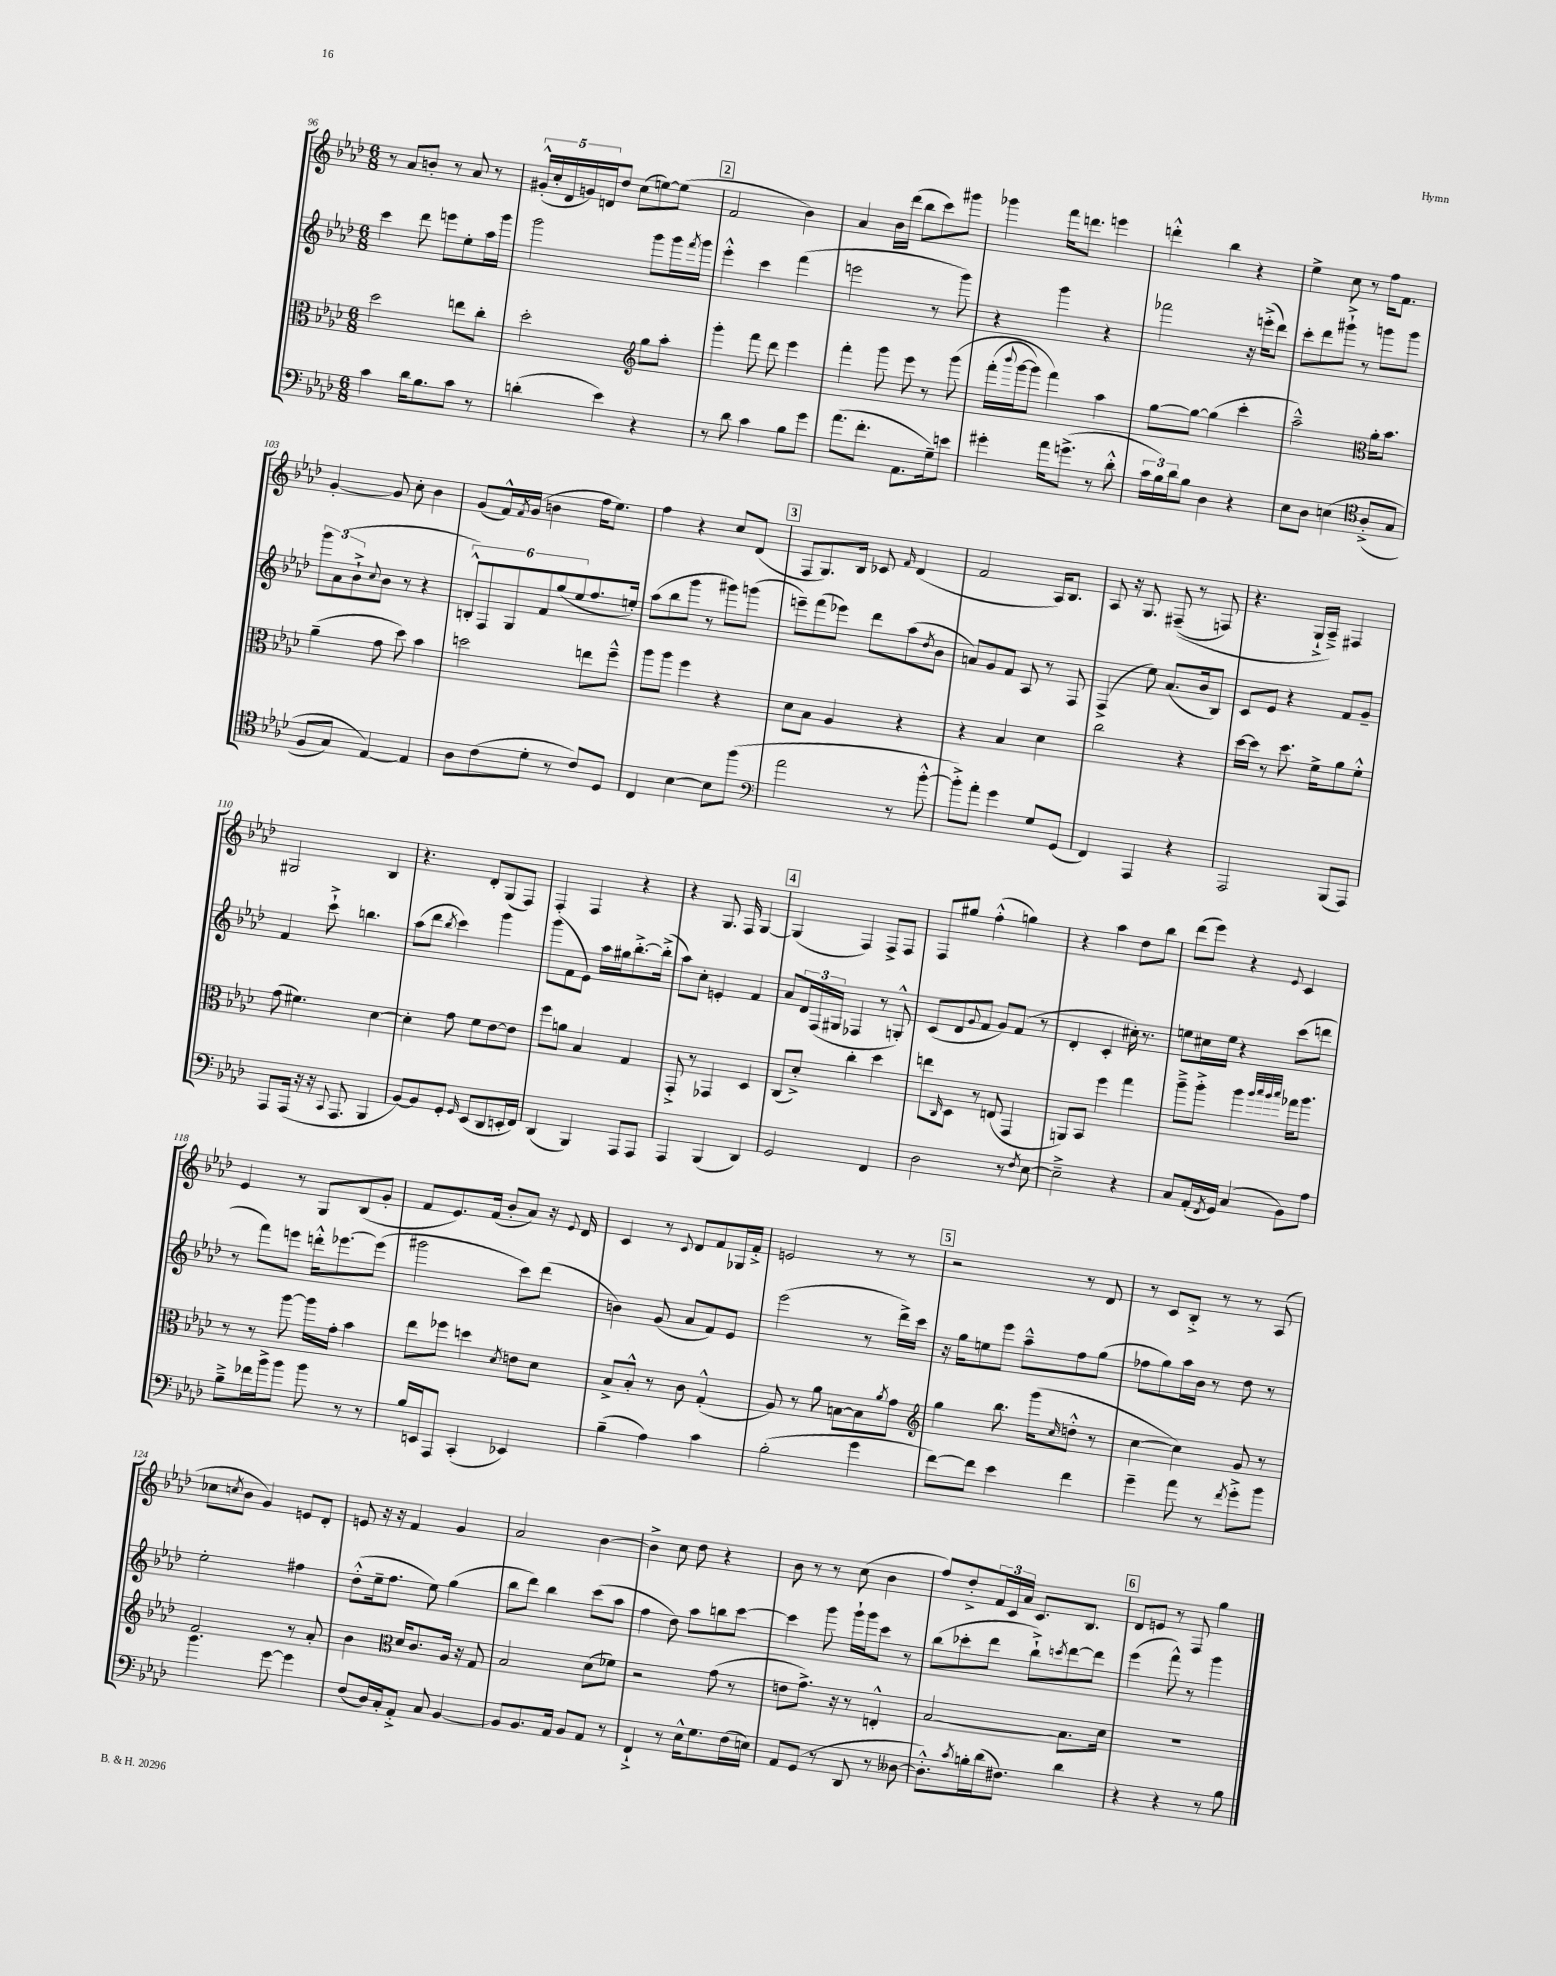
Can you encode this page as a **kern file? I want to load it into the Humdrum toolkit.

**kern	**kern	**kern	**kern
*part4	*part3	*part2	*part1
*staff4	*staff3	*staff2	*staff1
*clefF4	*clefC3	*clefG2	*clefG2
*k[b-e-a-d-]	*k[b-e-a-d-]	*k[b-e-a-d-]	*k[b-e-a-d-]
*M6/8	*M6/8	*M6/8	*M6/8
=96	=96	=96	=96
4c\	2dd-\	4ccc\	8r
.	.	.	8a-/L
16d-\KL	.	8ddd-\	8bn'/J
8.B-\	.	.	.
.	.	8eeen\L	8r
8c\J	8een\L	8ee-'\	8a-/
8r	8cc'\J	16aa-\L	8r
.	.	16ggg\JJ	.
=97	=97	=97	=97
(4dn'\	2dd-'\	2ggg\	(20g#X'^^/LL
.	.	.	20cc'/
.	.	.	20d-/
.	.	.	20gn/)
.	.	.	20dn/J
4e-\)	.	.	8dd-/J
.	.	.	(8cc\L
*	*clefG2	*	*
4r	8gg\L	8ggg\L	[8een\)
.	8aa-'\J	16ggg\L	(8ee\J]
.	.	8qfff/	.
.	.	16ggg\JJ	.
!!LO:REH:place=s1:t=2
=98	=98	=98	=98
8r	4ggg'\	4eee-'^^\	2f/
8d-\	.	.	.
4c\	8fff\	4ccc\	.
.	8ddd-\	.	.
8B-\L	4eee-\	(4fff\	4b-\)
8g\J	.	.	.
=99	=99	=99	=99
(8.a-\L	4fff'\	2eeen\	4a-/
8.f'\J	.	.	.
.	8ggg\	.	16b-\LL
.	.	.	(16ddd-\JJ
8.AA-\L	8eee-\	.	8bb-\L
.	8r	8r	8ccc\)
16G~\k)	.	.	.
8en\J	(8ggg\	8ggg\)	8ggg#X\J
=100	=100	=100	=100
4g#X'\	(16fff'\LL	4r	4ggg-X\
.	8qqbbb-/	.	.
.	[16ggg\J	.	.
.	8ggg\J])	.	.
16a-\KL	4fff\)	4ggg\	16fff\KL
(8.gn^\J	.	.	8.dddn\J
8r	4aa-\	4r	4eeen\
8d-'^^\	.	.	.
=101	=101	=101	=101
24c\LL	[8gg\L	2fff-X\	4dddn'^^\
24B-\)	.	.	.
24d-\J	.	.	.
8B-\J	8gg\J_	.	.
4D-\	(4gg\]	.	4bb-\
4r	4ccc'\	16r	4r
.	.	(16eeen'^\KL	.
.	.	8ddd-\J)	.
=102	=102	=102	=102
8E-\L	2aa-~^^\)	8ccc'\L	4ee-^\
8D-\J	.	8ddd-\	.
(4En\	.	8ggg#X`^\J	8cc\
.	.	8r	8r
*clefC4	*clefC3	*	*
(8A-'^/L	16a-'\KL	8gggn\L	16ff\KL
.	8.b-\J	.	8.f\J
8G/J	.	8ggg\J	.
!!LO:LB:g=z
=103	=103	=103	=103
8F/L	(4a-~\	12ggg\L	[4g'/
.	.	(12a-\	.
8G/J)	.	.	.
.	.	12b-`^\	.
.	.	8qqcc/	.
[4E-/)	8g\	8b-\J	8g/]
.	8dd-\)	8r	8cc'\
4E-/]	4b-\	4r	4b-\
=104	=104	=104	=104
8A-\L	2ddn\	12Bn'^^/L)	(8g/L
.	.	12F/	.
(8c\	.	.	16f^^/L)
.	.	12G/	.
.	.	.	8qf/
.	.	.	(16g/JJ
8d-'\J	.	12f/	4bn\
.	.	(12gg/	.
8r	.	.	.
.	.	12ee-/	.
8c/L)	8een\L	8.ff/	16ff\KL
.	.	.	8.ee-\J)
8D-/J	8ff~^^\J	.	.
.	.	16een'/Jk)	.
=105	=105	=105	=105
4C/	8aa-\L	(8aa-\L	4ff\
.	8aa-\J	8bb-\	.
[4B-\	4ff\	8ggg\J	4r
.	.	8r	.
8B-\L]	4r	8ggg#X\L)	8cc/L
(8ff\J	.	(8gggn\J	(8d-/J
!!LO:REH:place=s1:t=3
=106	=106	=106	=106
*clefF4	*	*	*
2a-\	8d-\L	8eeen~\L)	8F/L
.	8B-\J	(8fff\	8.G/)
.	4A-/	8eee-X\J)	.
.	.	.	16B-/Jk
.	.	8ddd-\L	8c-X/
.	.	.	16qqf/
8r	4r	(8aa-\	(4d-/
.	.	8qdd-/	.
[8b-'^^\	.	8b-\J	.
=107	=107	=107	=107
8b-'^\L])	4r	8an/L)	2f/
8a-'\J	.	8g/	.
4g\	4B-/	8f/J	.
.	.	8A-/	.
8G/L	4d-\	8r	16A-/KL)
.	.	.	8.B-/J
(8GG/J	.	8F/	.
=108	=108	=108	=108
4FF/)	2cc\	(4F^/	8A-/
.	.	.	16r
.	.	.	8.G/
4AAA-/	.	8ee-\)	.
.	.	(8.a-/L	((8F#X~/
4r	4r	.	8r
.	.	16b-/k	.
.	.	8B-/J)	8Fn/)
=109	=109	=109	=109
2AAA-/	[16dd-\LL	8c/L	4.r
.	16dd-\JJ]	.	.
.	8r	8e-/J	.
.	8.dd-\	4r	.
.	.	.	16G`^/LL
.	16f^\KL	.	16A-~^/JJ)
(8BBB-/L	8a-\	8f/L	4F#X/
8AAA-/J)	8f'^^\J	8g~/J	.
!!LO:LB:g=z
=110	=110	=110	=110
8AAA-/L	(8g\	4f/	2G#X/
(16AAA-/Jk	4.f#X\)	.	.
16r	.	.	.
16r	.	8ccc`^\	.
8qqCC/	.	.	.
8.AAA-/	.	.	.
.	.	4.bbn\	.
4BBB-/	[4d-\	.	4B-/
=111	=111	=111	=111
[8BB-/L)	4d-'\]	(8aa-\L	4.r
8BB-/]	.	8ddd-\J	.
.	.	8qbb-/	.
8GG'/J	8g\	4ccc\)	.
16qqGG/	.	.	.
(8EE-/L	8f\L	.	8d-'/L
8DD-/	[8e-\	4ggg\	(8G/
16EEn'/L	8e-\J]	.	8F/J)
16FF/JJ)	.	.	.
=112	=112	=112	=112
(4DD-/	8ff\L	(8ggg\L	4F'/
.	8an\J	8f\	.
4BBB-/)	4B-/	8e-\J)	4F/
.	.	16aa-\LL	.
.	.	16gg#X\J	.
8AAA-/L	4G/	[8.bb-'^\	4r
8AAA-/J	.	.	.
.	.	(16bb-'^\Jk]	.
=113	=113	=113	=113
4AAA-/	8GG'^/	8aa-\L)	4r
.	8r	8cc'\J	.
(4BBB-/	4GG-X/	4en'/	8.G/
.	.	.	16F/
4DD-/)	4D-/	4f/	[4G/
!!LO:REH:place=s1:t=4
=114	=114	=114	=114
2GG/	(8C/L	8a-/L	(4G/]
.	8d-'^/J)	24d-/L	.
.	.	(24F/	.
.	.	24G#X/JJ	.
.	4cc'\	4F-X/	4F/)
4FF/	4dd-\	8r	8F^/L
.	.	8Gn'^^/)	8F/J
=115	=115	=115	=115
2D-\	8een\L	(8c/L	8F/L
.	16qqC/	.	.
.	8D-\J	8d-/	8gg#X/J
.	.	8qqg/	.
.	8r	8f/J	(4ff'^^\
.	(8En/	8g/L)	.
8r	4GG/	(8f/J	4ggn\)
8qF/	.	.	.
[8E-\	.	8r	.
=116	=116	=116	=116
2E-~^\]	8AAn/L)	4d-'/	4r
.	8BB-/J	.	.
.	4ff\	4c'/	4aa-\
4r	4gg\	16cc#X'\)	8dd-\L
.	.	8.r	.
.	.	.	8bb-\J
=117	=117	=117	=117
8C/L	8aa-~^\L	8een\L	(8ddd-\L
(16AA-'/L	8aa-'^\J	16cc#X\L	8eee-\J)
8qFF/	.	.	.
16GG/JJ)	.	16ee\JJ	.
(4C/	4aa-\	4r	4r
.	32qqaa-/LLL	.	.
.	32qqbb-/	.	.
.	32qqaa-/	.	.
.	32qqbb-/JJJ	.	8qqe-/
8BB-\L)	16gg-X\KL	(8ccc\L	4c/
.	8.aa-\J	.	.
8A-\J	.	8dddn\J	.
!!LO:LB:g=z
=118	=118	=118	=118
8B-~^\L	8r	8r	4e-/
16f-X\L	8r	8fff\L)	.
16b-^\J	.	.	.
8b-\J	[8aa-\	8eeen\J	8r
8b-\	16aa-\LL]	16dddn'^^\KL	8G/L
.	16g'\JJ	[8.eee-X\	.
8r	4b-\	.	(8B-/
8r	.	(8eee-\J]	8g'/J
=119	=119	=119	=119
16B-/LL	8ee-\L	2ggg#X\	8f/L
16EEn/J	.	.	.
8AAA-/J	8ff-X\J	.	8.e-/)
(4CC'/	4ddn\	.	.
.	.	.	(16f/Jk
.	.	.	8b-'/L
.	8qd-/	.	.
4EE-X/)	8en\L	8ccc\L)	8a-/J)
.	8d-\J	(8ddd-\J	16r
.	.	.	8qqe-/
.	.	.	16d-/
=120	=120	=120	=120
(4B-~\	8B-^/L	4bn\)	4c/
.	8B-'^^/J	.	.
4A-\)	8r	(8g/	8r
.	.	.	8qqc/
.	8c\	8a-/L	8d-/L
4c\	(4G'^^/	8f/)	8f/
.	.	8e-/J	16G-X/L
.	.	.	16f'^/JJ
=121	=121	=121	=121
(2B-'\	8A-/)	(2eee-\	2en/
.	8r	.	.
.	8a-\	.	.
.	[8Bn\L	.	.
4g\	8B\]	8r	8r
.	8qa-/	.	.
.	8g\J	16ddd-^\LL)	8r
.	.	16ccc\JJ	.
!!LO:REH:place=s1:t=5
=122	=122	=122	=122
*	*clefG2	*	*
[8f\L)	4gg\	16r	2r
.	.	16gg\KL	.
8f\J]	.	8een\	.
4e-\	8.bb-\	8eee-\J	.
.	.	8aa-~^^\L	.
.	(16ggg\KL	.	.
.	16qqcc/	.	.
4f\	8ddn'^^\J	8ff\	8r
.	8r	(8gg\J	8d-/
=123	=123	=123	=123
4g~\	[4cc\	8ff-X\L	8r
.	.	8gg\)	8c/L
8a-\	4cc\])	16aa-\L	8B-'^/J
.	.	16b-\JJ	.
8r	.	8r	8r
8qf/	.	.	.
8g'^\L	8g/	8dd-\	8r
8b-\J	8r	8r	(8A-/
!!LO:LB:g=z
=124	=124	=124	=124
4.b-\	2f/	2ee-'\	8cc-X\L
.	.	.	8qccn/
.	.	.	8b-\J
.	.	.	4g/)
[8g\	.	.	.
4g\]	8r	4ff#X\	8en/L
.	8a-'/	.	8d-'/J
=125	=125	=125	=125
(8F/L	4b-\	(8dd-'^^\L	8en/
16D-/L)	.	16ee-~\k	16r
16C'/J	.	8.ff\J	16r
*	*clefC3	*	*
8AA-'^/J	16d-/KL	.	4f/
.	8.c/	.	.
8C/	.	8ee-\)	.
[4BB-/	16A-/Jk	(4gg\	4g/
.	16r	.	.
.	8G/	.	.
=126	=126	=126	=126
8BB-/L]	2B-/	8bb-\L	2a-/
8.BB-/	.	8ddd-\J)	.
.	.	4bb-\	.
16AA-/Jk	.	.	.
8BB-/L	.	.	.
8AA-/J	(8d-\L	(8ccc\L	[4b-\
8r	8f-X\J)	8aa-\J	.
=127	=127	=127	=127
4FF`^/	2r	4ff\	4b-^\]
8r	.	8dd-\)	8cc\
16E-^^\KL	.	8aa-\L	8dd-\
8.G\	.	.	.
.	(8g\	8bbn\	4r
(16F\L	8r	[8ccc\J	.
16En\JJ)	.	.	.
=128	=128	=128	=128
8AA-/L	8en\L	4ccc\]	8b-\
(8GG/J	8.g^\J)	.	8r
8r	.	8ggg\	8r
.	16r	.	.
8DD-/	8r	16ggg`\LL	(8cc\
.	.	16ggg\J	.
8r	4En'^^/	8ccc\J	4b-\
[8D--X\	.	8r	.
=129	=129	=129	=129
8.D--'^^\L])	[2B-/	(8bb-\L	8ff/L)
.	.	8ccc-X'\	8dd-'^/
8qc/	.	.	.
16Bn'\L	.	.	.
(16d-\J	.	8ddd-\J	24f/L
.	.	.	24c/
8.F#X\J)	.	.	.
.	.	.	24a-/JJ
.	.	8bb-`^\L)	8.c/L
.	.	8qcccn/	.
4d-\	8.B-\L]	[8ddd-\	.
.	.	.	8.B-/J
.	.	8ddd-\J]	.
.	16d-\Jk	.	.
!!LO:REH:place=s1:t=6
=130	=130	=130	=130
4r	2.r	(4eee-\	8d-/L
.	.	.	8en/J
4r	.	8fff^^\)	8r
.	.	8r	8F/
8r	.	4ggg\	4gg\
8B-\	.	.	.
==	==	==	==
*-	*-	*-	*-
